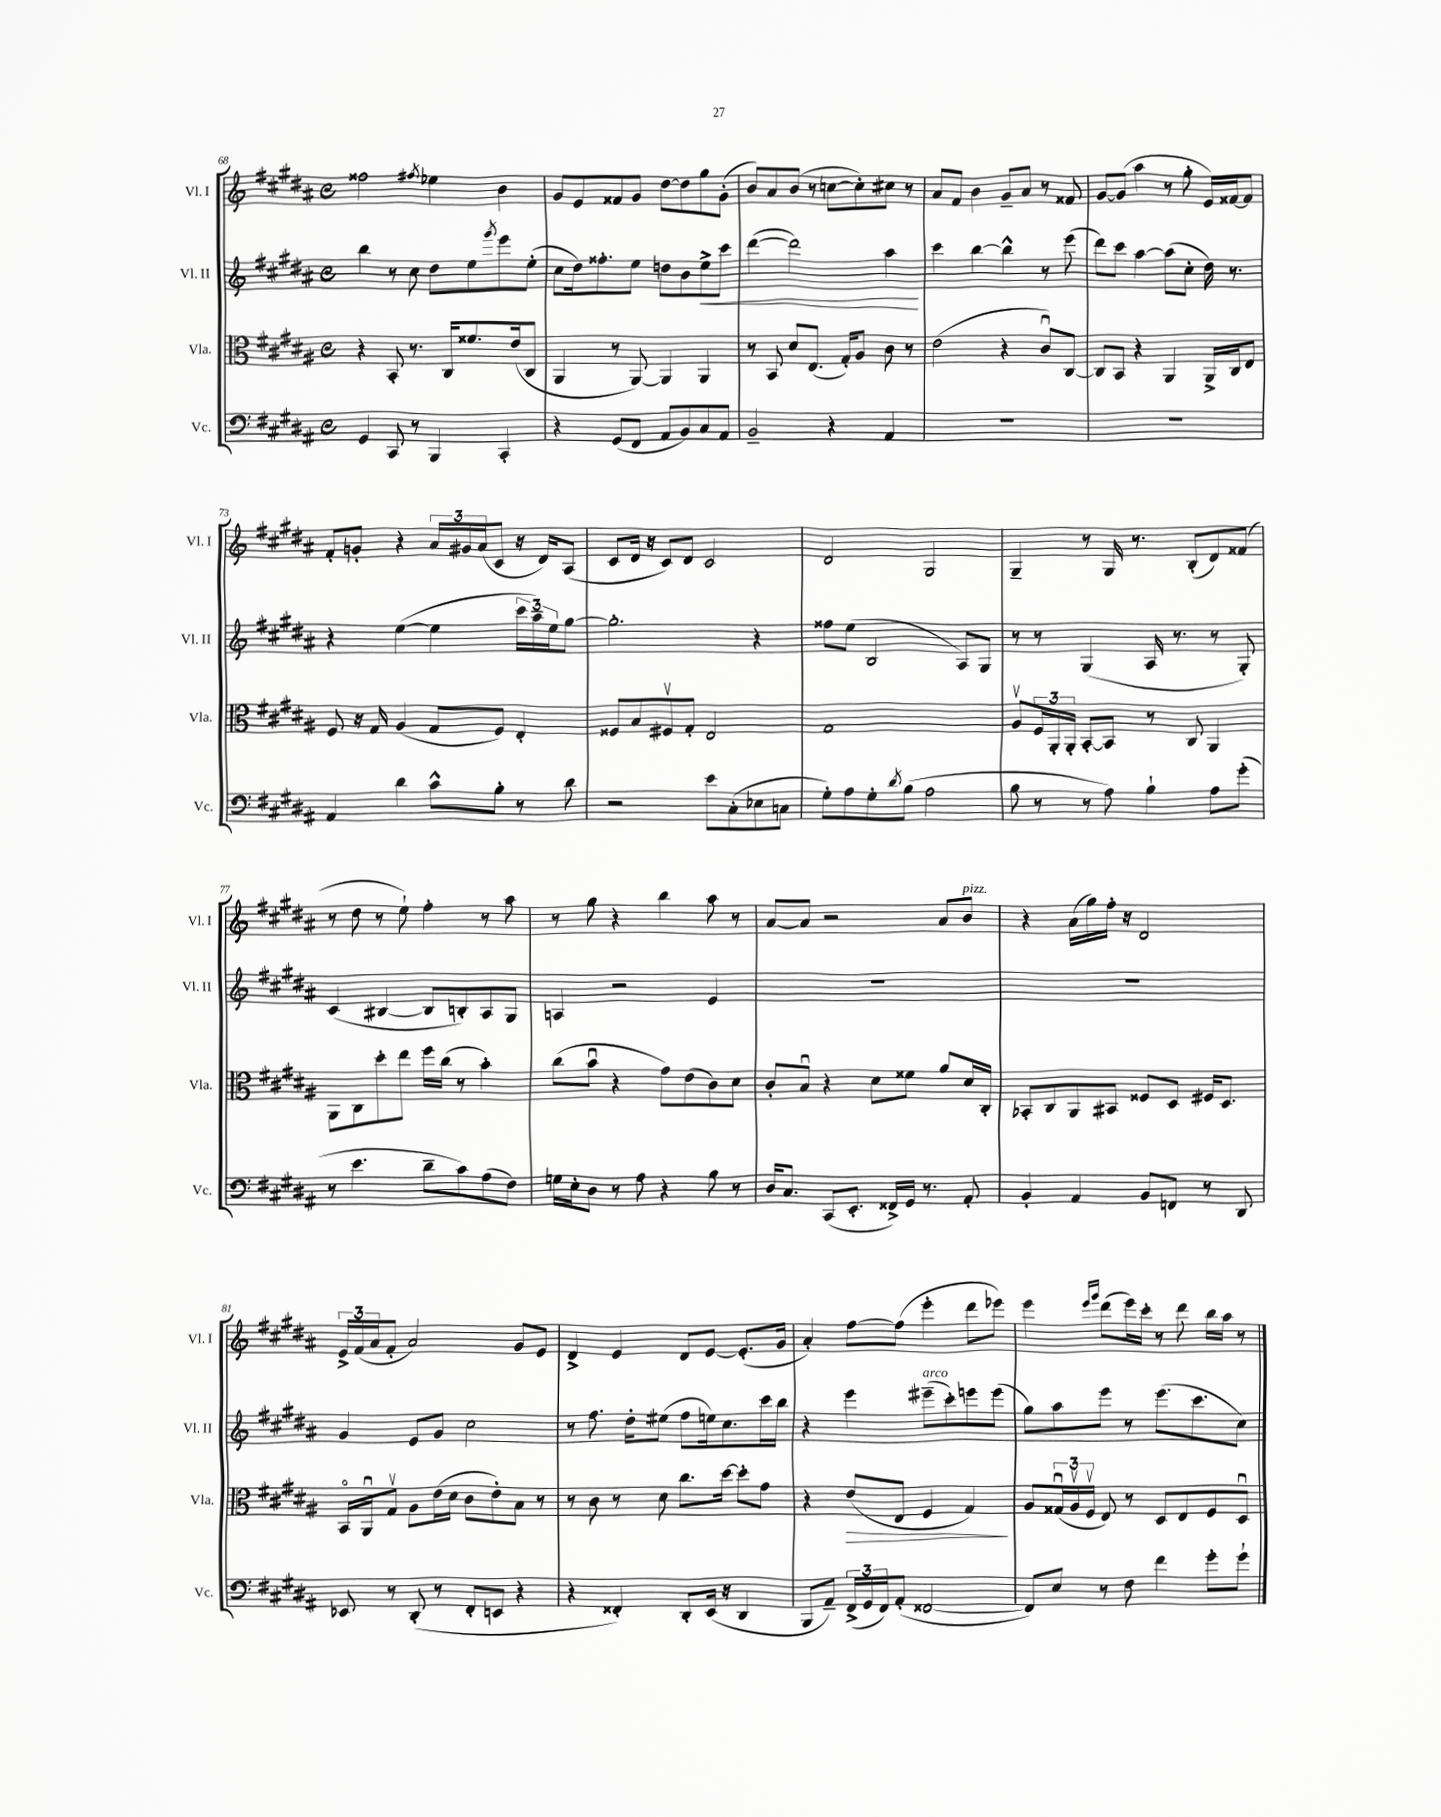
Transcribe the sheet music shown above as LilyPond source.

<<
\new StaffGroup <<
\new Staff = "s0" \with { instrumentName = "Vl. I" shortInstrumentName = "Vl. I" } {
    \clef treble \key b \major \defaultTimeSignature \time 4/4
    fisis''2 \acciaccatura { fis''8 } ees''4 b'4 |
    gis'8 e'8 fisis'8 gis'8 dis''8~ dis''8 gis''8 gis'8-.( |
    b'8) ais'8 b'8( r8 c''8~ c''8-.) cis''8 r8 |
    ais'8 fis'8 b'4 gis'8-- ais'8 r8 fisis'8 |
    gis'8~ gis'8( ais''4 r8 gis''8-. e'16) fisis'16~ fisis'8 |
    fis'8-. g'8-. r4 \tuplet 3/2 { ais'16 gis'16 ais'16( } cis'8 r16 dis'16) ais8( |
    cis'8 dis'16 r16 cis'8) dis'8 cis'2 |
    dis'2 gis2 |
    gis4-- r8 gis16 r8. b8-.( dis'8) fisis'8( |
    r8 dis''8 r8 e''8-!) fis''4-. r8 ais''8 |
    r8 gis''8 r4 b''4 ais''8 r8 |
    ais'8~ ais'8 r2 ais'8 b'8^\markup { \italic "pizz." } |
    r4 ais'16( gis''16) fis''16-. r16 dis'2 |
    \tuplet 3/2 { e'16-> fis'16( ais'16 } fis'8-. ais'2) gis'8 e'8 |
    dis'4-> e'4 dis'8 e'8~ e'8.-.( gis'16 |
    ais'4-.) fis''8~ fis''8( e'''4-. dis'''8 ees'''8) |
    e'''4 \grace { e'''16 gis'''16 } dis'''8( e'''16) cis'''16-. r8 dis'''8 b''16 ais''16 r8 \bar "|." |
}
\new Staff = "s1" \with { instrumentName = "Vl. II" shortInstrumentName = "Vl. II" } {
    \clef treble \key b \major \defaultTimeSignature \time 4/4
    b''4 r8 cis''8 dis''8 e''8 \acciaccatura { gis'''8 } e'''8 e''8-.( |
    cis''8 dis''16) fisis''8.-. e''8 d''8 b'8 e''8->\< cis'''8 |
    dis'''4~( dis'''2) ais''4\! |
    cis'''4 b''4~ b''4-^ r8 e'''8( |
    dis'''8) cis'''8 ais''4~ ais''8( cis''8-. dis''16) r8. |
    r4 e''4~( e''4 \tuplet 3/2 { cis'''16 ais''16--) e''16 } gis''8~ |
    gis''2.-. r4 |
    fisis''8 e''8( b2 ais8) gis8 |
    r8 r8 gis4( ais16 r8. r8 gis8-.) |
    cis'4( bis4~ bis8 b8-.) ais8 gis8 |
    a4 r2 e'4 |
    R1 |
    R1 |
    gis'4 e'8 gis'8 cis''2 |
    r8 fis''8. dis''16-. eis''8( fis''8 e''16) cis''8. cis'''16 b''16 |
    r4 e'''4 eis'''8--^\markup { \italic "arco" }( cis'''8-.) e'''8 e'''8( |
    gis''8) ais''8 e'''8 r8 e'''8.( cis'''8. cis''8) \bar "|." |
}
\new Staff = "s2" \with { instrumentName = "Vla." shortInstrumentName = "Vla." } {
    \clef alto \key b \major \defaultTimeSignature \time 4/4
    r4 b,8-. r8. cis16 fisis'8. e'16( cis8 |
    ais,4 r8 ais,8~) ais,4 ais,4 |
    r8 b,8 dis'8 e8.( gis16-.) ais8 cis'8 r8 |
    e'2( r4 cis'8\downbow) cis8~ |
    cis8 b,8 r4 ais,4 ais,16-> cis16 e8 |
    fis8 r16 gis16 ais4( gis8 fis8) e4-. |
    fisis8 b8 fis8\upbow gis8-. e2 |
    gis1 |
    ais8\upbow \tuplet 3/2 { fis16 ais,16-. ais,16-. } b,8~-. b,8 r8 cis8 ais,4 |
    ais,8 cis8 dis''8-. e''8 fis''16 cis''16( r8 b'4-.) |
    cis''8( b'8\downbow r4 gis'8) e'8( cis'8) dis'8 |
    cis'8-. b8\downbow r4 dis'8 fisis'8 ais'8 dis'16 cis16-. |
    bes,8-. cis8 ais,8 bis,8 fisis8 dis8 fis16 dis8. |
    b,16\flageolet ais,16\downbow gis8\upbow ais8 e'16( dis'16 cis'8 e'8-.) b8 r8 |
    r8 cis'8 r8 dis'8 cis''8. dis''16~ dis''8-. gis'8 |
    r4 e'8\>( e8 fis4 gis4\!) |
    ais8 \tuplet 3/2 { gisis16\downbow( ais16\upbow fis16\upbow } e8) r8 dis8 e8 fis8 dis8\downbow \bar "|." |
}
\new Staff = "s3" \with { instrumentName = "Vc." shortInstrumentName = "Vc." } {
    \clef bass \key b \major \defaultTimeSignature \time 4/4
    gis,4 cis,8 r8 b,,4 cis,4-. |
    r4 gis,8( fis,8 ais,8 b,8) cis8 ais,8 |
    b,2-- r4 ais,4 |
    R1 |
    R1 |
    ais,4 dis'4 cis'8-^ b8-. r8 dis'8 |
    r2 e'8 cis8-.( ees8 c8 |
    gis8-.) ais8 gis8-. \acciaccatura { dis'8 } b8( ais2 |
    b8 r8 r8 ais8) b4-! ais8 gis'8-.( |
    r8 e'4. dis'8-- cis'8) ais8( fis8) |
    g16 e16-. dis8 r8 ais8 r4 b8 r8 |
    dis16 cis8. cis,8( e,8.-. fisis,16->) gis,16 r8. ais,8-. |
    b,4-. ais,4 b,8 f,8 r8 dis,8 |
    ees,8 r8 dis,8-.( r8 fis,8-. e,8 r4 |
    r4 fisis,4-.) dis,8-. e,16( r16 dis,4 |
    b,,8 ais,8--) \tuplet 3/2 { fis,16->( gis,16 fis,16) } ais,8-.( fisis,2~ |
    fisis,8) e8 r8 fis8 fis'4 gis'8-. gis'8-! \bar "|." |
}
>>
>>
\layout { \context { \Score currentBarNumber = #68 } }
